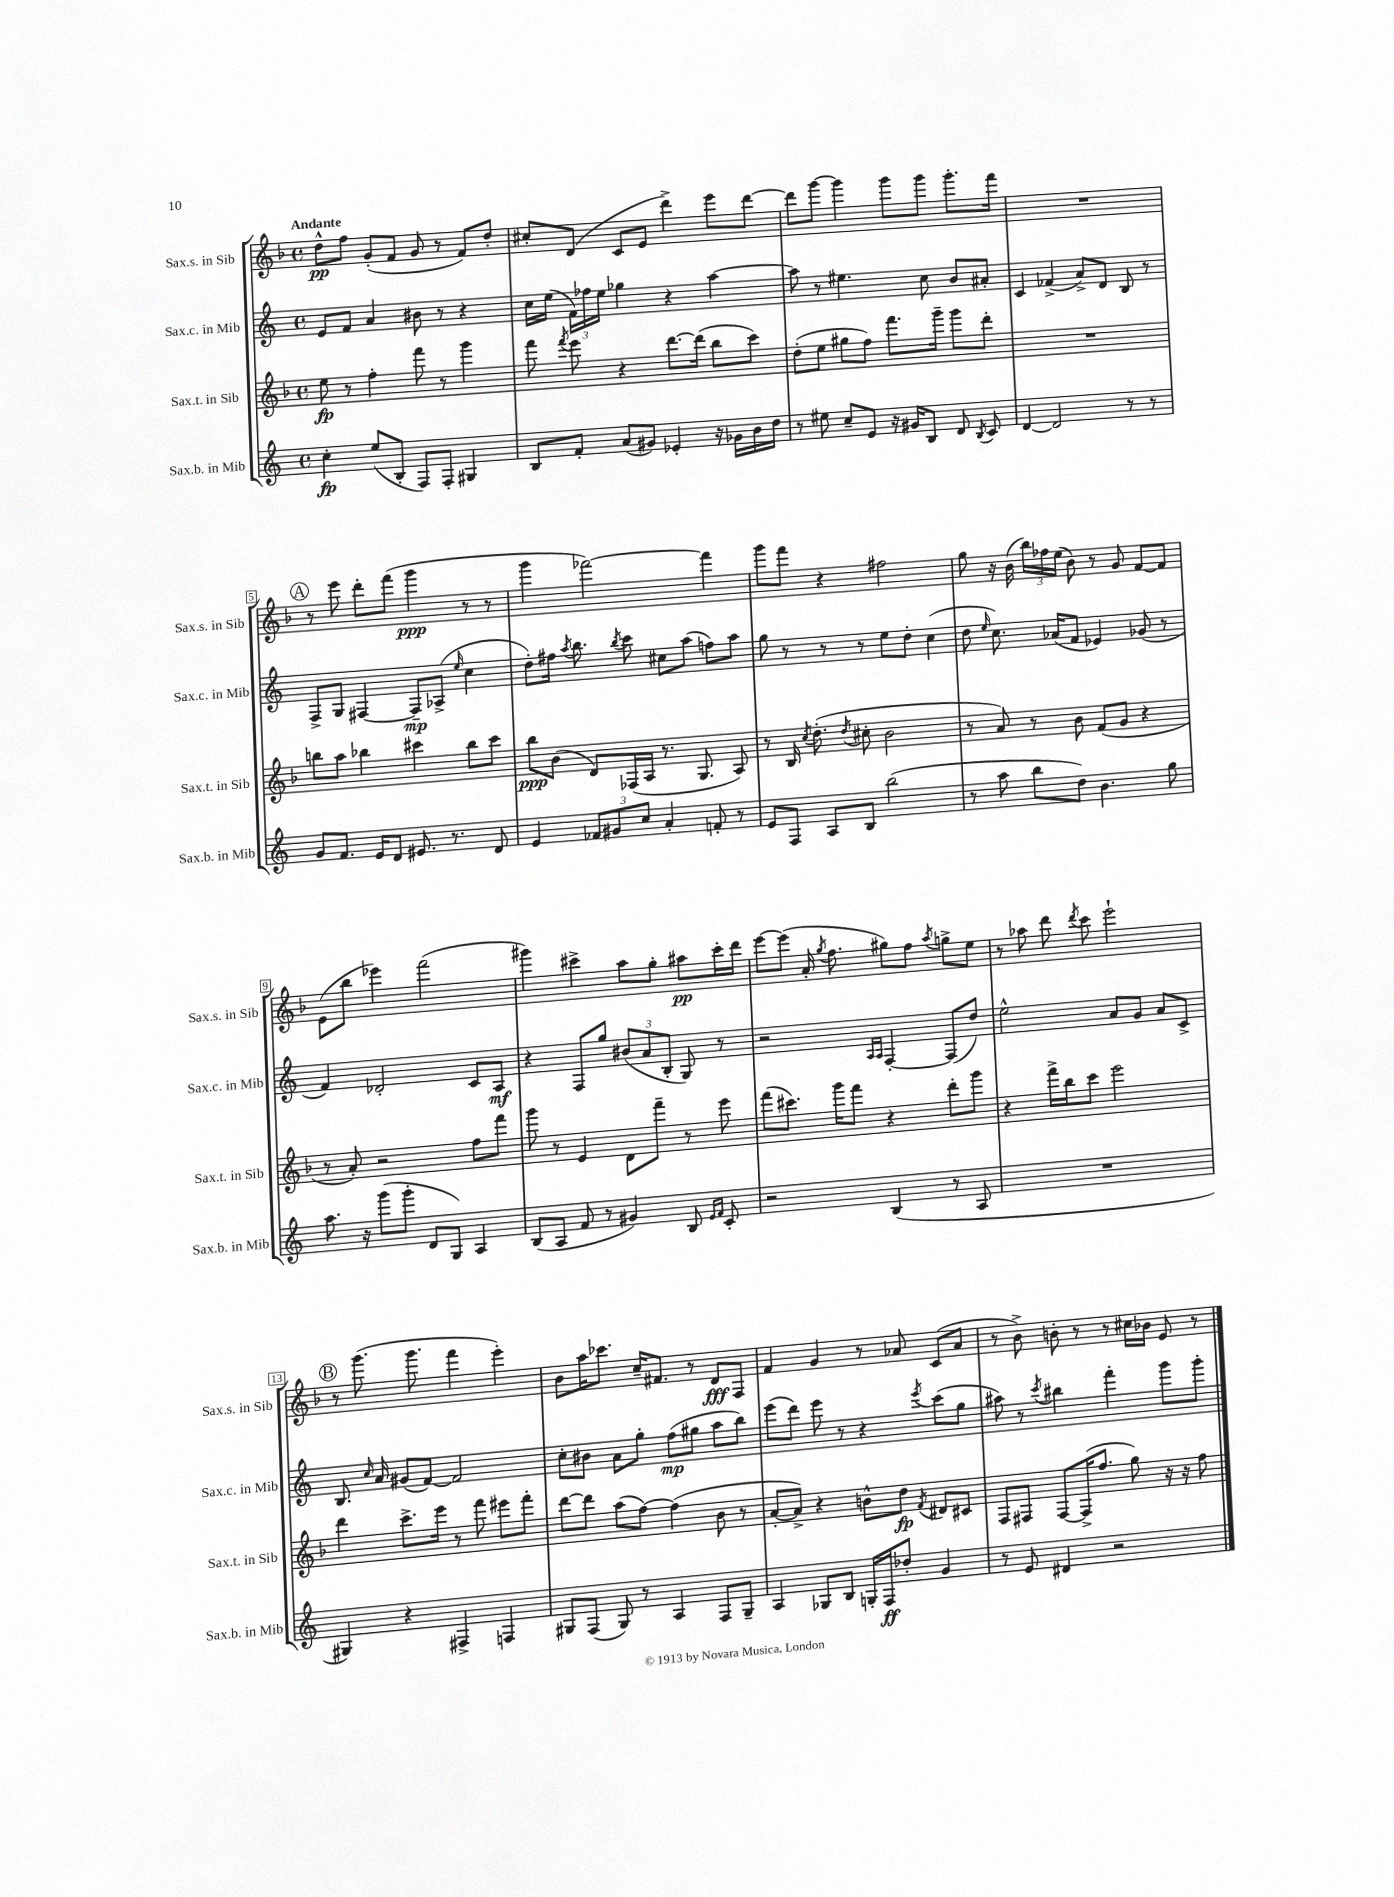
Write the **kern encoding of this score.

**kern	**dynam	**kern	**dynam	**kern	**dynam	**kern	**dynam
*part4	*part4	*part3	*part3	*part2	*part2	*part1	*part1
*staff4	*staff4	*staff3	*staff3	*staff2	*staff2	*staff1	*staff1
*I"Sax.b. in Mib	*	*I"Sax.t. in Sib	*	*I"Sax.c. in Mib	*	*I"Sax.s. in Sib	*
*I'Sax.b. in Mib	*	*I'Sax.t. in Sib	*	*I'Sax.c. in Mib	*	*I'Sax.s. in Sib	*
*clefG2	*	*clefG2	*	*clefG2	*	*clefG2	*
*k[]	*	*k[b-]	*	*k[]	*	*k[b-]	*
*M4/4	*	*M4/4	*	*M4/4	*	*M4/4	*
*met(c)	*	*met(c)	*	*met(c)	*	*met(c)	*
=1	=1	=1	=1	=1	=1	=1	=1
!	!	!	!	!	!	!LO:TX:a:B:t=Andante	!
4cc'\	fp	8ee\	fp	8e/L	.	8dd^^\L	pp
.	.	8r	.	8f/J	.	8ff\J	.
(8ee/L	.	4ff'\	.	4a/	.	(8g'/L	.
8B'/J	.	.	.	.	.	8f/J	.
8F/L)	.	8fff\	.	8b#X\	.	8g/	.
8F'/J	.	8r	.	8r	.	8r	.
4G#X/	.	4ggg\	.	4r	.	8f/L)	.
.	.	.	.	.	.	8dd'/J	.
=2	=2	=2	=2	=2	=2	=2	=2
8B/L	.	8fff\	.	16cc\LL	.	8cc#X'/L	.
.	.	.	.	(16ee\JJ	.	.	.
.	.	8qfff/	.	.	.	.	.
8f'/J	.	8eee\	.	24f\LL)	.	(8d/J	.
.	.	.	.	24ff-X\	.	.	.
.	.	.	.	24ee\JJ	.	.	.
(8a/L	.	4r	.	4gg-X\	.	8c/L	.
8g#X/J)	.	.	.	.	.	8e/J	.
4e-X'/	.	[8.ddd\L	.	4r	.	4ddd^\)	.
.	.	(16ddd\Jk]	.	.	.	.	.
16r	.	8bb-\L	.	[4aa\	.	8eee\L	.
16g-X\LL	.	.	.	.	.	.	.
16b\	.	8ccc\J)	.	.	.	[8ddd\J	.
16dd\JJ	.	.	.	.	.	.	.
=3	=3	=3	=3	=3	=3	=3	=3
8r	.	(8dd'\L	.	8aa\]	.	8ddd\L]	.
8ee#X\	.	8ee\J	.	8r	.	[8ggg\J	.
8cc~/L	.	8gg#X\L	.	4.ee#X\	.	4ggg\]	.
8e/J	.	8ff\J)	.	.	.	.	.
16r	.	8.fff\L	.	.	.	8ggg\L	.
16g#X/KL	.	.	.	.	.	.	.
8B/J	.	.	.	8cc\	.	8ggg\J	.
.	.	16ggg~\Jk	.	.	.	.	.
8d/	.	8ggg\L	.	8b/L	.	8.ggg'\L	.
8qB/	.	.	.	.	.	.	.
8c/	.	8ddd'\J	.	8a#X'/J	.	.	.
.	.	.	.	.	.	16fff\Jk	.
=4	=4	=4	=4	=4	=4	=4	=4
[4d/	.	1r	.	4c/	.	1r	.
2d/]	.	.	.	(4f-X^/	.	.	.
.	.	.	.	8a^/L)	.	.	.
.	.	.	.	8d/J	.	.	.
8r	.	.	.	8B/	.	.	.
8r	.	.	.	8r	.	.	.
!!LO:LB:g=z
!!LO:REH:place=s1:t=A
=5	=5	=5	=5	=5	=5	=5	=5
8g/L	.	8bbn\L	.	8F^/L	.	8r	.
8.f/J	.	8aa\J	.	8G/J	.	8eee\	.
.	.	4bb-X\	.	[4F#X/	.	8ddd'\L	.
16e/KL	.	.	.	.	.	.	.
8d/J	.	.	.	.	.	(8fff\J	.
8.e#X/	.	4ccc#X\	.	8F#~/L]	mp	4ggg\	ppp
.	.	.	.	(8A-X^/J	.	.	.
8.r	.	.	.	.	.	.	.
.	.	.	.	16qqee/	.	.	.
.	.	8bb-\L	.	4cc\	.	8r	.
8d/	.	8ccc#\J	.	.	.	8r	.
=6	=6	=6	=6	=6	=6	=6	=6
4e/	.	8bb-\L	ppp	8dd'\L)	.	4ggg\	.
.	.	(8b-\J	.	16ff#X\Jk	.	.	.
.	.	.	.	8qaa/	.	.	.
.	.	.	.	8.bb\	.	.	.
12f-X/L	.	8d/L)	.	.	.	[2fff-X\)	.
12g#X/	.	.	.	.	.	.	.
.	.	.	.	8qbb/	.	.	.
.	.	(16F-X/L	.	8ccc\	.	.	.
12cc/J	.	.	.	.	.	.	.
.	.	16A/JJ	.	.	.	.	.
4a'/	.	8.r	.	8cc#X\L	.	.	.
.	.	.	.	(8aa\J	.	.	.
.	.	8.G/	.	.	.	.	.
8fn'/	.	.	.	8ffn\L)	.	4fff-\]	.
8r	.	8A/)	.	8aa\J	.	.	.
=7	=7	=7	=7	=7	=7	=7	=7
8e/L	.	8r	.	8gg\	.	8ggg\L	.
8F/J	.	16B-/	.	8r	.	8fff\J	.
.	.	8qcc/	.	.	.	.	.
.	.	(8.dd'\	.	.	.	.	.
8A/L	.	.	.	8r	.	4r	.
.	.	8qdd/	.	.	.	.	.
8B/J	.	8cc#X'\	.	8r	.	.	.
(2bb\	.	2b-\	.	8ee\L	.	2ff#X\	.
.	.	.	.	8dd'\J	.	.	.
.	.	.	.	(4cc\	.	.	.
=8	=8	=8	=8	=8	=8	=8	=8
8r	.	8r	.	8dd\	.	8gg\	.
.	.	.	.	16qqee/	.	.	.
8aa\	.	8a/)	.	8.cc\)	.	16r	.
.	.	.	.	.	.	(16b-\	.
8bb\L	.	8r	.	.	.	24bb-\LL)	.
.	.	.	.	.	.	24ff-X\	.
.	.	.	.	(16a-X/KL	.	.	.
.	.	.	.	.	.	(24ee\JJ	.
8dd\J)	.	8b-\	.	8f/J	.	8b-\)	.
4.b\	.	(8f/L	.	4e-X/)	.	8r	.
.	.	8g/J	.	.	.	8g/	.
.	.	4r	.	(8g-X/	.	[8f/L	.
8gg\	.	.	.	8r	.	8f/J]	.
!!LO:LB:g=z
=9	=9	=9	=9	=9	=9	=9	=9
8.aa\	.	8r	.	4f/)	.	(8e\L	.
.	.	8a'/)	.	.	.	8bb-\J	.
16r	.	.	.	.	.	.	.
(8ggg\L	.	2r	.	2d-X'/	.	4eee-X\)	.
8ggg'\J	.	.	.	.	.	.	.
8d/L	.	.	.	.	.	(2fff\	.
8G/J)	.	.	.	.	.	.	.
4A/	.	8ff\L	.	8c/L	.	.	.
.	.	8fff\J	.	8A/J	mf	.	.
=10	=10	=10	=10	=10	=10	=10	=10
(8B/L	.	8ggg\	.	4r	.	4ggg#X\)	.
8A/J	.	8r	.	.	.	.	.
8f/	.	4e/	.	8F/L	.	4ccc#X^\	.
8r	.	.	.	8gg/J	.	.	.
4g#X/)	.	8d\L	.	(12b#X/L	.	8aa\L	.
.	.	.	.	12a/	.	.	.
.	.	8fff~\J	.	.	.	8gg'\J	.
.	.	.	.	12B'/J	.	.	.
8B/	.	8r	.	8G/)	.	8aa#X\L	pp
16qqe/LL	.	.	.	.	.	.	.
16qqf/JJ	.	.	.	.	.	.	.
8c'/	.	8eee\	.	8r	.	16ccc#'\L	.
.	.	.	.	.	.	16ddd\JJ	.
=11	=11	=11	=11	=11	=11	=11	=11
2r	.	(8fff\L	.	2r	.	[8eee\L	.
.	.	8.ccc#X\J)	.	.	.	(8eee\J]	.
.	.	.	.	.	.	16a'/	.
.	.	.	.	.	.	8qgg/	.
.	.	16ggg\KL	.	.	.	8.ff\	.
.	.	8fff\J	.	.	.	.	.
.	.	.	.	16qqA/LL	.	.	.
.	.	.	.	16qqA/JJ	.	.	.
(4B/	.	4r	.	[4F'/	.	8gg#X\L)	.
.	.	.	.	.	.	8ff\J	.
.	.	.	.	.	.	8qaa/	.
8r	.	8ddd'\L	.	(8F/L]	.	8ggn^\L	.
8A/	.	8ggg\J	.	8dd/J)	.	8ee\J	.
=12	=12	=12	=12	=12	=12	=12	=12
1r	.	4r	.	2ee^^\	.	8r	.
.	.	.	.	.	.	8aa-X\	.
.	.	16fff^\LL	.	.	.	8ddd\	.
.	.	16bb-\J	.	.	.	.	.
.	.	.	.	.	.	8qddd/	.
.	.	8ccc\J	.	.	.	8ccc\	.
.	.	2eee\	.	8a/L	.	2eee`\	.
.	.	.	.	8g/J	.	.	.
.	.	.	.	8a/L	.	.	.
.	.	.	.	8c^/J	.	.	.
!!LO:LB:g=z
!!LO:REH:place=s1:t=B
=13	=13	=13	=13	=13	=13	=13	=13
4G#X/)	.	4ddd\	.	8.B/	.	8r	.
.	.	.	.	.	.	(8.ggg\	.
.	.	.	.	16qqcc/	.	.	.
.	.	.	.	16a/	.	.	.
4r	.	8.ccc^\L	.	(8g#X/L	.	.	.
.	.	.	.	.	.	8.ggg\	.
.	.	.	.	[8f/J)	.	.	.
.	.	16eee\Jk	.	.	.	.	.
4F#X^/	.	8r	.	2f/]	.	4fff\	.
.	.	8fff\	.	.	.	.	.
4Fn/	.	8eee#X\L	.	.	.	4eee'\)	.
.	.	8fff'\J	.	.	.	.	.
=14	=14	=14	=14	=14	=14	=14	=14
8G#X/L	.	[8ddd\L	.	8cc'\L	.	8b-\L	.
(8F/J	.	8ddd\J]	.	8b#X\J	.	16aa\K	.
.	.	.	.	.	.	8.ccc-X\J	.
8G#/)	.	(8aa\L	.	8a\L	.	.	.
8r	.	[8ff\J)	.	8gg'\J	.	16cc~/KL	.
.	.	.	.	.	.	8.f#X/J	.
4A/	.	(4ff\]	.	(8ff\L	mp	.	.
.	.	.	.	8gg#X\J	.	8r	.
8F/L	.	8b-\	.	8aa\L	.	8d/L	fff
8G#~/J	.	8r	.	8bb\J)	.	8F/J	.
=15	=15	=15	=15	=15	=15	=15	=15
4A/	.	[8a'/L	.	(8eee\L	.	4f/	.
.	.	8a^/J])	.	8ddd\J)	.	.	.
8G-X/L	.	4r	.	8eee\	.	4g/	.
8B/J	.	.	.	8r	.	.	.
16Gn'/LL	.	8bn^^\L	.	4r	.	8r	.
16F/J	ff	.	.	.	.	.	.
8dd-X'/J	.	8dd\J	fp	.	.	8a-X/	.
.	.	8qf/	.	8qeee/	.	.	.
4g/	.	8d#X/L	.	(8ccc\L	.	(8c/L	.
.	.	8c#X/J	.	8gg\J	.	8a-/J	.
=16	=16	=16	=16	=16	=16	=16	=16
8r	.	8F/L	.	8aa#X\)	.	8r	.
8e/	.	8F#X/J	.	8r	.	8b-^\)	.
.	.	.	.	8qccc/	.	.	.
4d#X/	.	[8F#/L	.	4bb#X\	.	8bn'\	.
.	.	(16F#^/K]	.	.	.	8r	.
.	.	8.ff/J	.	.	.	.	.
2r	.	.	.	4fff'\	.	8r	.
.	.	8gg\)	.	.	.	16cc#X\LL	.
.	.	.	.	.	.	16b-X\JJ	.
.	.	16r	.	8ggg\L	.	8e/	.
.	.	16r	.	.	.	.	.
.	.	8ff\	.	8ggg'\J	.	8r	.
==	==	==	==	==	==	==	==
*-	*-	*-	*-	*-	*-	*-	*-
